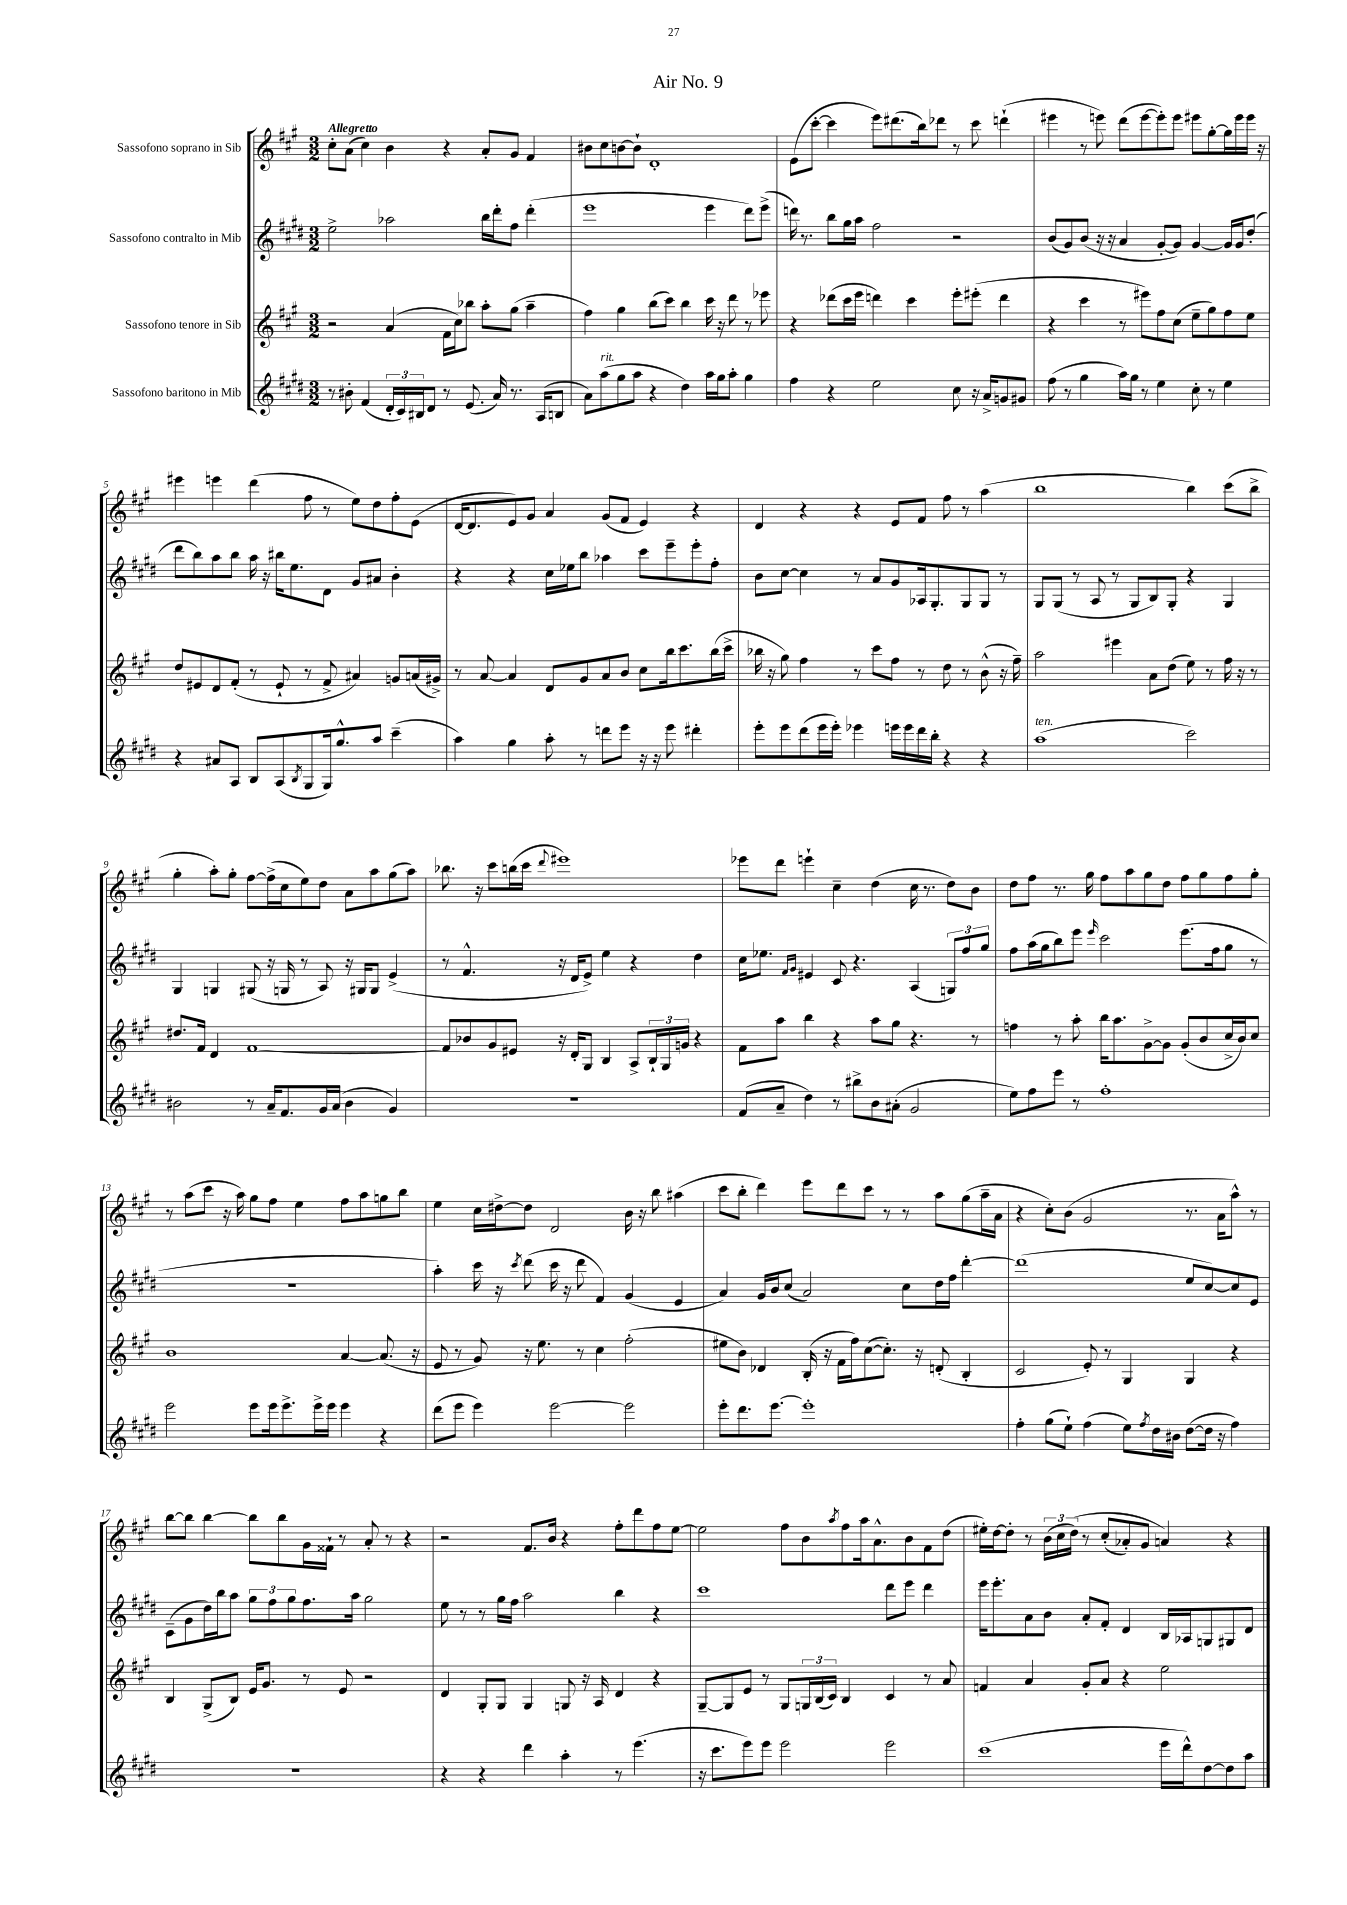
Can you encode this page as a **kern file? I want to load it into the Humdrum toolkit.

**kern	**kern	**kern	**kern
*staff4	*staff3	*staff2	*staff1
*clefG2	*clefG2	*clefG2	*clefG2
*k[f#c#g#d#]	*k[f#c#g#]	*k[f#c#g#d#]	*k[f#c#g#]
*M3/2	*M3/2	*M3/2	*M3/2
8r	2r	2ee^	8cc#'
8b#'	.	.	(8a
(4f#	.	.	4cc#)
24d#'	(4a	2aa-	4b
24c#)	.	.	.
24B#	.	.	.
8d#	.	.	.
8r	16f#	.	4r
.	16cc#)	.	.
(8.e	8bb-	.	.
.	8aa'	16bb	8a'
16a)	.	16ddd#'	.
8.r	(8gg#	8ff#	8g#
.	4aa~	(4ddd#'	4f#
(16A	.	.	.
8B	.	.	.
=	=	=	=
8a)	4ff#)	1eee	8b#
(8aa	.	.	8cc#
8gg#	4gg#	.	[8b
8aa	.	.	8b`]
4r	(8bb	.	1d'
.	8ccc#)	.	.
4dd#)	4bb	.	.
16aa	16ccc#	4eee	.
16gg#	16r	.	.
8aa'	8ddd	.	.
4gg#	8r	8ddd#)	.
.	8eee-	(8eee^	.
=	=	=	=
4ff#	4r	16ddd)	(8e
.	.	8.r	.
.	.	.	[8ccc#'
4r	(8ddd-	8bb	4ccc#]
.	16ccc#	16gg#	.
.	16eee	16aa	.
2ee	4ddd)	2ff#	8eee)
.	.	.	(8.ddd#
.	4ccc#	.	.
.	.	.	16bb)
.	.	.	8ddd-
8cc#	8eee'	2r	8r
16r	(8eee#'	.	8ccc#
16a^	.	.	.
8g	4ddd	.	(4ddd`
8g#	.	.	.
=	=	=	=
(8ff#	4r	(8b	4eee#
8r	.	8g#)	.
4gg#	4ccc#	(8b	8r
.	.	16r	8eee)
.	.	16r	.
16aa)	8r	4a	(8ddd
16gg#	.	.	.
8r	8eee#)	.	[8eee
4ee	8ff#	[8g#'	8eee'])
.	(8cc#	8g#])	8eee
8cc#'	8ee~	[4g#	8eee#
8r	8gg#)	.	[8gg#'
4ee	8ff#	16g#]	16gg#]
.	.	16g#	16eee#
.	8ee	(8dd#'	16eee#
.	.	.	16r
=	=	=	=
4r	8dd	8ddd#	4eee#
.	8e#	8bb)	.
8a#	8d	8aa	4eee
8A	(8f#'	8bb	.
8B	8r	16aa	(4ddd
.	.	16r	.
(8A	8e#`	16bb#	.
.	.	8.ee	.
8qB	.	.	.
8G#	8r	.	8ff#
16G#)	8f#^	8d#	8r
8.gg#^^	.	.	.
.	4a#)	8g#	8ee)
8aa	.	8a#	8dd
(4ccc#~	8g	4b'	8ff#'
.	(16a	.	(8e
.	16g#^)	.	.
=	=	=	=
4aa)	8r	4r	[16d
.	.	.	8.d]
.	[8a	.	.
4gg#	4a]	4r	8e)
.	.	.	8g#
8aa'	8d	16cc#	4a
.	.	16ee-	.
8r	8g#	8bb	.
8ddd	8a	4aa-	(8g#
8eee	8b	.	8f#
16r	8cc#	8ccc#	4e)
16r	.	.	.
8eee	16bb	8eee~	.
.	8.ccc#	.	.
4ddd#'	.	8eee'	4r
.	(16bb	8ff#'	.
.	16ccc#^	.	.
=	=	=	=
8eee'	16bb-	8b	4d
.	16r	.	.
8eee	8gg#)	[8cc#	.
(8ddd#	4ff#	4cc#]	4r
16eee	.	.	.
16eee')	.	.	.
4eee-	8r	8r	4r
.	8ccc#	8a	.
16eee	8ff#	8g#	8e
16eee	.	.	.
16ddd#	8r	16A-	8f#
16bb'	.	8.G#'	.
4r	8dd	.	8ff#
.	8r	8G#	8r
4r	(8b^^	8G#	(4aa
.	16r	8r	.
.	16ff#~)	.	.
=	=	=	=
(1aa	2aa	8G#	1bb
.	.	(8G#	.
.	.	8r	.
.	.	8A	.
.	4eee#	8r	.
.	.	8G#	.
.	8a	8B)	.
.	(8dd	8G#'	.
2ccc#)	8ee)	4r	4bb)
.	8r	.	.
.	16ff#	4G#	(8ccc#
.	16r	.	.
.	8r	.	8bb^
=	=	=	=
2b#	8.dd#	4G#	4gg#'
.	16f#	.	.
.	4d	4G	8aa')
.	.	.	8gg#'
8r	[1f#	(8G#	[8ff#
16a~	.	16r	(16ff#^]
8.f#	.	16G	16cc#
.	.	8r	8ee)
16g#	.	8A)	8dd
(16a	.	.	.
4b#	.	16r	8a
.	.	16G#	.
.	.	8G#	8aa
4g#)	.	(4e^	(8gg#
.	.	.	8aa)
=	=	=	=
1.r	8f#]	8r	8.bb-
.	8b-	4.f#^^	.
.	.	.	16r
.	8g#	.	8ccc#
.	8e#	.	(16bb
.	.	.	16ccc#
.	.	.	8qqddd
.	16r	16r	1eee#)
.	16d'	16d#	.
.	8G#	8e^)	.
.	4B	4ee	.
.	8A^	4r	.
.	24B`	.	.
.	24G#	.	.
.	24g	.	.
.	4r	4dd#	.
=	=	=	=
(8f#	8f#	16cc#	8eee-
.	.	8.ee-	.
8a~	8aa	.	8ddd
.	.	16qqf#	.
.	.	16qqg#	.
4dd#)	4bb	4e#	4eee`
8r	4r	8c#	4cc#~
8bb#^	.	4.r	.
8b	8aa	.	(4dd
(8a#'	8gg#	.	.
2g#	4.r	(4A	16cc#
.	.	.	8.r
.	.	12G)	8dd)
.	.	12ff#	.
.	8r	.	8b
.	.	12gg#	.
=	=	=	=
8ee)	4ff	8ff#	8dd
8ff#	.	(16aa	8ff#
.	.	16gg#	.
8eee	8r	8bb)	8.r
8r	8aa'	8eee	.
.	.	.	16gg#
.	.	16qqeee	.
1ff#'	16bb	2ccc#	8ff#
.	8.aa	.	.
.	.	.	8aa
.	[8g#^	.	8gg#
.	8g#]	.	8dd
.	(8g#'	(8.eee	8ff#
.	8b	.	8gg#
.	.	16ff#	.
.	16cc#^	8gg#	8ff#
.	16b)	.	.
.	8cc#	8r	8gg#'
=	=	=	=
2eee	1b	1.r	8r
.	.	.	(8aa
.	.	.	8ccc#
.	.	.	16r
.	.	.	16aa)
8eee	.	.	8gg#
16eee	.	.	8ff#
8.eee^	.	.	.
.	.	.	4ee
16eee^	.	.	.
16eee	.	.	.
4eee	[4a	.	8ff#
.	.	.	8aa
4r	(8.a]	.	8gg
.	.	.	8bb
.	16r	.	.
=	=	=	=
(8ddd#	8e	4aa')	4ee
8eee	8r	.	.
4eee)	8g#)	16ccc#	16cc#
.	.	16r	[16dd#^
.	.	8qccc#	.
.	16r	(8ddd#	8dd#]
.	8.ee	.	.
[2eee	.	16ccc#	2d
.	.	16r	.
.	8r	8ddd#	.
.	4cc#	4f#)	.
2eee]	(2ff#'	(4g#	16b
.	.	.	16r
.	.	.	8bb
.	.	4e	(4aa#
=	=	=	=
8eee'	8ee#	4a)	8ccc#
8.ddd#	8b)	.	8bb'
.	4d-	16g#	4ddd)
[8.eee	.	16b	.
.	.	(8cc#	.
1eee']	(16B'	2a)	8eee
.	16r	.	.
.	16f#	.	8ddd
.	16ff#)	.	.
.	([8cc#	.	8ccc#
.	8.cc#'])	.	8r
.	.	8cc#	8r
.	16r	.	.
.	(8d'	16dd#	8aa
.	.	16ff#	.
.	4B'	[4ddd#'	(8gg#
.	.	.	16aa~
.	.	.	16a
=	=	=	=
4ff#'	2c#	(1ddd#]	4r
(8gg#	.	.	8cc#')
8ee`)	.	.	(8b
(4ff#	8e')	.	2g#
.	8r	.	.
8ee)	4G#	.	.
8qff#	.	.	.
16dd#	.	.	.
16b#	.	.	.
([8dd#	4G#	8ee	8.r
16dd#]	.	[8cc#)	.
16r	.	.	16a
4ff#)	4r	8cc#]	8aa^^)
.	.	8e	8r
=	=	=	=
1.r	4B	(8c#~	[8bb
.	.	8g#	8bb]
.	(8G#^	16dd#)	[4bb
.	.	16bb	.
.	8B)	8aa	.
.	16e	12gg#	8bb]
.	8.g#	.	.
.	.	12ff#	.
.	.	.	8bb
.	.	12gg#	.
.	8r	8.ff#	16g#
.	.	.	16f##`
.	8e	.	8r
.	.	16aa	.
.	2r	2gg#	8a'
.	.	.	8r
.	.	.	4r
=	=	=	=
4r	4d	8ee	2r
.	.	8r	.
4r	8G#'	8r	.
.	8G#	16gg#	.
.	.	16ff#	.
4ddd#	4G#	2aa	8.f#
.	.	.	16b
4aa'	8G	.	4r
.	16r	.	.
.	16A	.	.
8r	4d	4bb	8ff#'
(4.eee	.	.	8ddd
.	4r	4r	8ff#
.	.	.	[8ee
=	=	=	=
16r	[8G#~	1ccc#	2ee]
8.ccc#	.	.	.
.	8G#]	.	.
8eee)	8e	.	.
8eee	8r	.	.
2eee	8G#	.	8ff#
.	24G	.	8b
.	(24B	.	.
.	24c#)	.	.
.	.	.	8qaa
.	4B	.	8ff#
.	.	.	16aa
.	.	.	8.a^^
2eee	4c#	8ddd#	.
.	.	8eee	8b
.	8r	4ddd#	8f#
.	8a	.	(8dd
=	=	=	=
(1ccc#	4f	16eee	16ee#')
.	.	8.eee'	[16dd
.	.	.	8dd']
.	4a	8a	8r
.	.	8b	(24b
.	.	.	24cc#
.	.	.	&(24dd)
.	8g#'	8a'	8r
.	8a	8f#'	(8cc#'
.	4r	4d#	8a-')
.	.	.	8g#
16eee	2ee	16B	4a&)
16ddd#^^)	.	16A-	.
[8dd#	.	8G	.
8dd#]	.	8G#	4r
8aa	.	8d#	.
==	==	==	==
*-	*-	*-	*-
